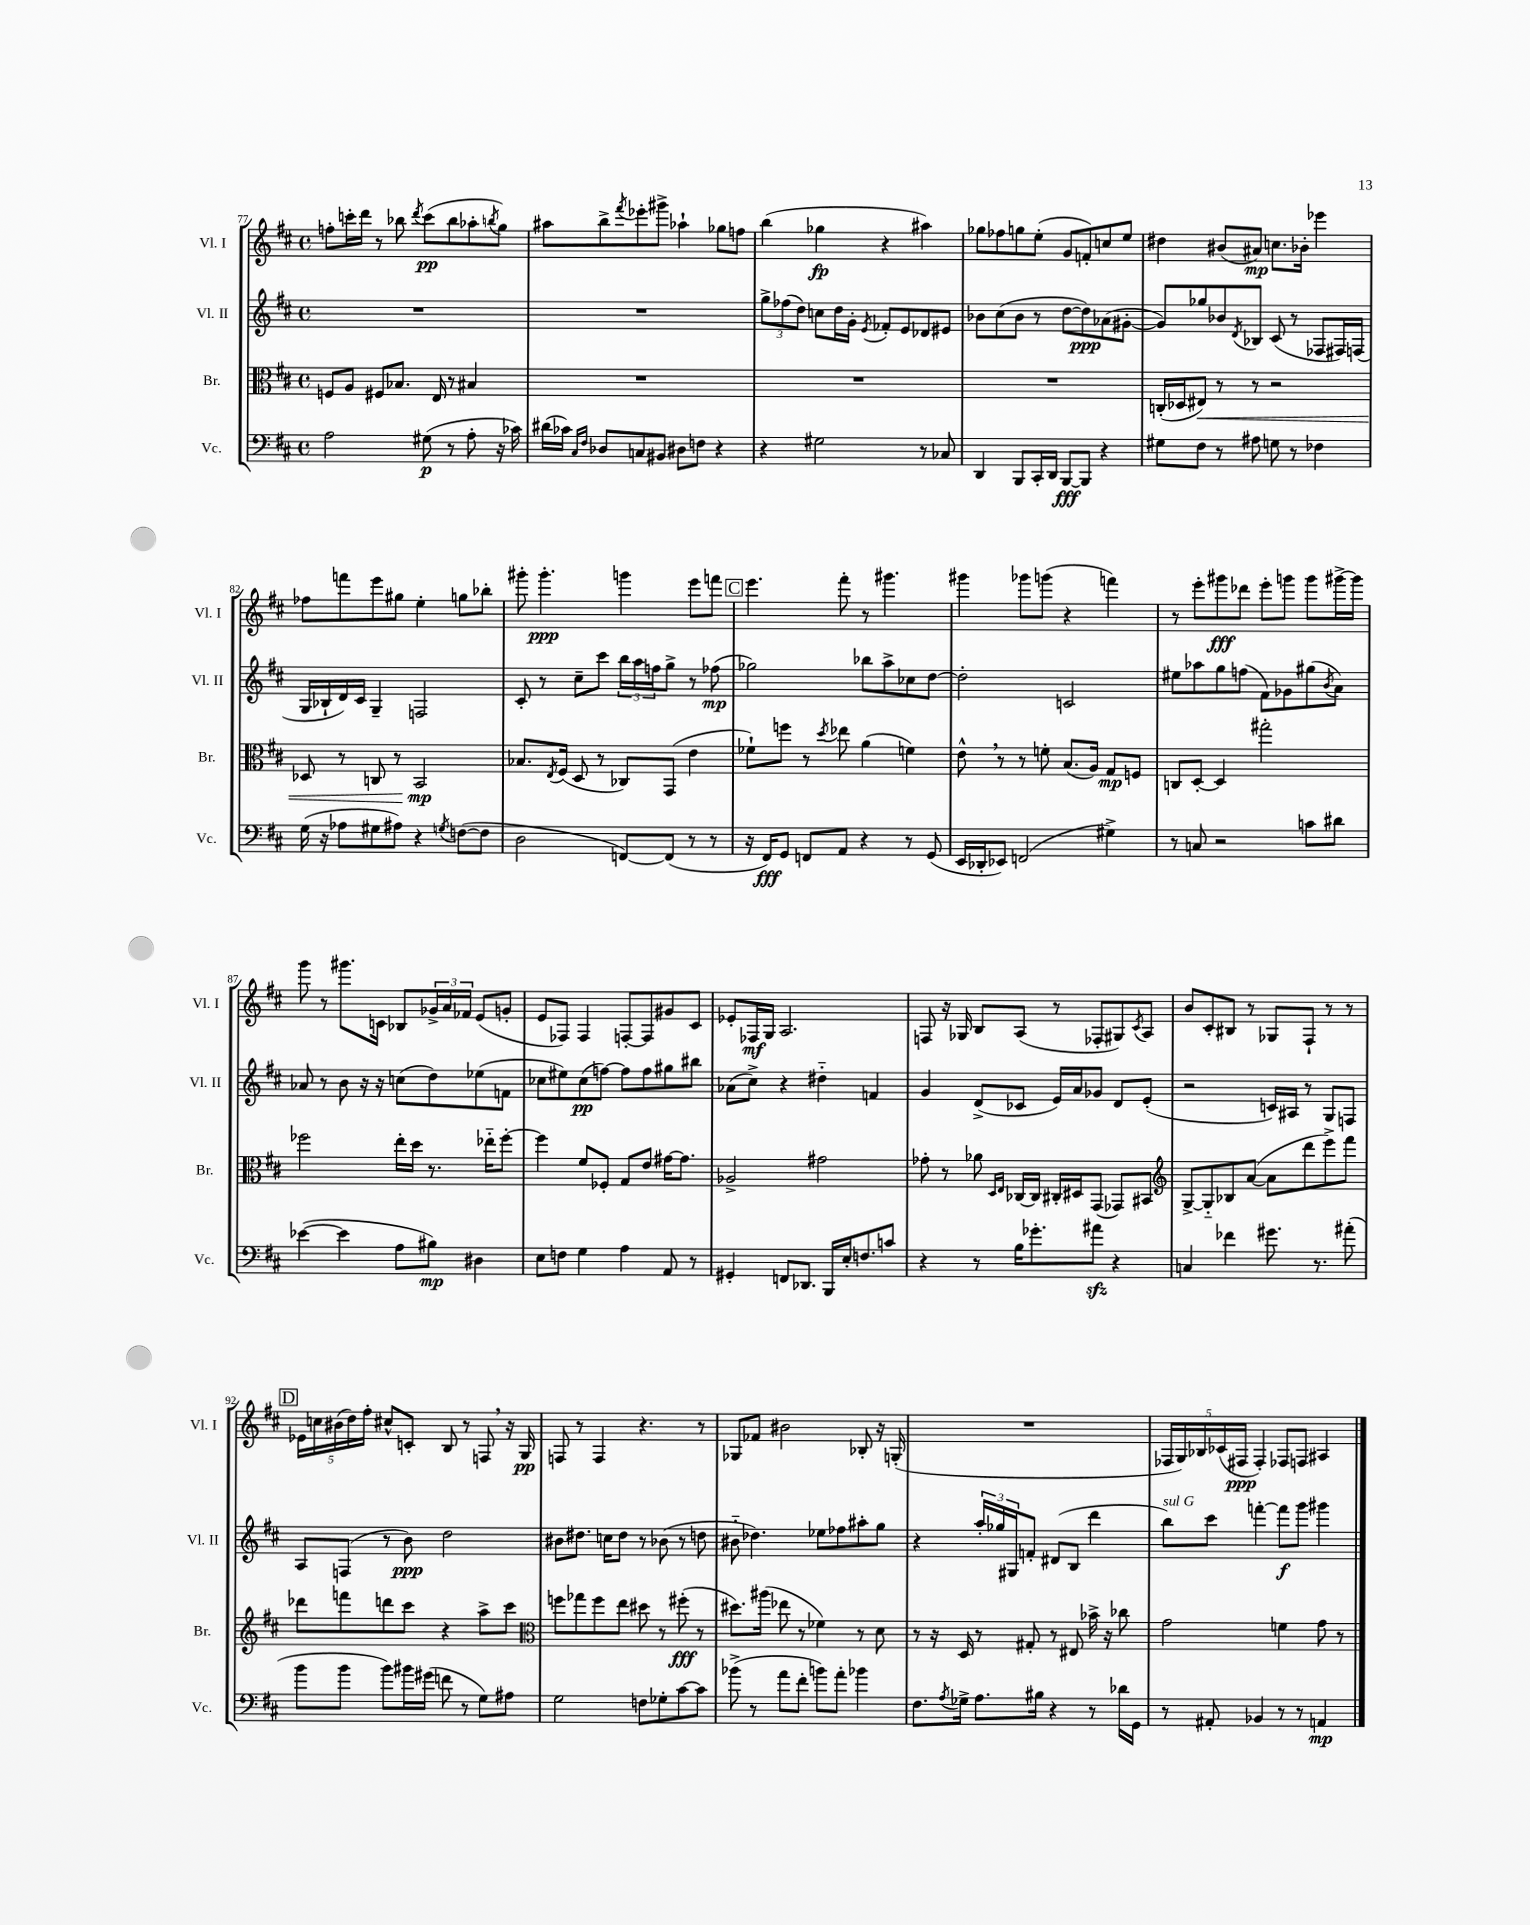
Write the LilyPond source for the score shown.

<<
\new StaffGroup <<
\new Staff = "s0" \with { instrumentName = "Vl. I" shortInstrumentName = "Vl. I" } {
    \clef treble \key d \major \defaultTimeSignature \time 4/4
    f''8-. c'''16-. d'''16 r8 bes''8 \acciaccatura { d'''8 } c'''8\pp( bes''8 aes''8-. \acciaccatura { b''8 } g''8) |
    ais''8 b''8-> \acciaccatura { fis'''8 } ees'''8-. gis'''8-> aes''4-! ges''8 f''8 |
    b''4( ges''4\fp r4 ais''4) |
    ges''8 fes''8 g''8 e''8-.( g'8 f'8-.) c''8 e''8 |
    dis''4 bis'8( ais'8\mp) c''8. bes'16-. ees'''4 |
    fes''8 f'''8 e'''8 gis''8 e''4-. g''8 bes''8-. |
    gis'''8-. gis'''4.-.\ppp g'''4 e'''8 f'''8 |
    \mark \markup { \box "C" } e'''4. fis'''8-. r8 gis'''4. |
    gis'''4 ges'''8 g'''8( r4 f'''4) |
    r8 e'''8-. gis'''8\fff des'''8 e'''8-. g'''8 g'''8 gis'''16~-> gis'''16 |
    g'''8 r8 gis'''8. c'16 bes8 \tuplet 3/2 { ges'16-> a'16 fes'16 } e'8( g'8-. |
    e'8 fes8) fes4 f8~-. f8 gis'8 cis'8 |
    ees'8-. fes16\mf g16 a2. |
    f8 r16 ges16 b8 a8( r8 fes8-. gis8) \acciaccatura { cis'8 } a8 |
    b'8 cis'8-. bis8 r8 ges8 fis8-! r8 r8 |
    \mark \markup { \box "D" } \tuplet 5/4 { ees'16 c''16 bis'16( d''16) fis''16-. } cis''8-^ c'8-. b8 r8 f8 \breathe r16 g16\pp |
    f8 r8 f4 r4. r8 |
    ges8 fes'8 bis'2 bes8-. r16 g16-.( |
    R1 |
    \tuplet 5/4 { fes16 g16) bes16 ces'16( fis16\ppp } fis4-.) fes8 f8 ais4 \bar "|." |
}
\new Staff = "s1" \with { instrumentName = "Vl. II" shortInstrumentName = "Vl. II" } {
    \clef treble \key d \major \defaultTimeSignature \time 4/4
    R1 |
    R1 |
    \tuplet 3/2 { g''8-> fes''8( d''8) } c''8 d''16 g'16-. \acciaccatura { e'8 } fes'8-. e'8 des'8 eis'8 |
    bes'8 cis''8( bes'8 r8 d''8~ d''8\ppp) aes'8( gis'8~-. |
    gis'8) ges''8 bes'8 \acciaccatura { d'8 } bes8 cis'8( r8 fes8 fis16) f16( |
    g16 bes16-! d'16) cis'16 g4-- f2 |
    cis'8-. r8 cis''8-- cis'''8 \tuplet 3/2 { b''16 a''16 f''16 } g''8-> r8 fes''8\mp( |
    \mark \markup { \box "C" } ges''2) bes''8 a''8-> ces''8 d''8~ |
    d''2-. c'2 |
    eis''8 aes''8 g''8 f''8( fis'8) ges'8 gis''8( \acciaccatura { b'8 } a'8) |
    aes'8 r8 b'8 r16 r16 c''8( d''8) ees''8( f'8 |
    ces''8 eis''8) ces''8\pp( f''8~) f''8 f''8 gis''8 bis''8 |
    aes'8( cis''8->) r4 dis''4-_ f'4 |
    g'4 d'8->( ces'8 e'16) a'16 ges'8 d'8 e'8-.( |
    r2 c'16) ais16 r8 g8 f8 |
    \mark \markup { \box "D" } a8 f8( r8 b'8\ppp) d''2 |
    bis'8 dis''8. c''16 dis''8 r8 bes'8( r8 d''8 |
    bis'8-_ des''4.) ees''8 fes''8 ais''8-. g''8 |
    r4 \tuplet 3/2 { a''16-. ges''16 gis16 } f'8-. dis'8( b8 d'''4 |
    b''8^\markup { \italic "sul G" }) cis'''8 f'''4~-. f'''8\f g'''8 gis'''4 \bar "|." |
}
\new Staff = "s2" \with { instrumentName = "Br." shortInstrumentName = "Br." } {
    \clef alto \key d \major \defaultTimeSignature \time 4/4
    f8 a8 fis8 bes8. e16 r8 bis4 |
    R1 |
    R1 |
    R1 |
    c16-.( des16 eis8\<) r8 r8 r2 |
    des8 r8 c8 r8 b,2\mp\! |
    bes8. \acciaccatura { e8 } fis16( d8 r8 ces8) g,8( e'4 |
    \mark \markup { \box "C" } fes'8-!) f''8 r8 \acciaccatura { d''8 } ees''8 a'4( f'4) |
    e'8-^ \breathe r8 r8 f'8-. b8.( a16) g8\mp f8 |
    c8 d8~-. d4 gis''2-. |
    fes''2 e''16-. d''16 r8. ees''16-_ fes''8~-. |
    fes''4 fis'8 fes8-. g8 e'8 gis'16~ gis'8. |
    aes2-> gis'2 |
    ges'8-. r8 aes'8 \grace { d16 e16 } ces16~ ces16 cis16-. dis16 g,8( ges,8) bis,8 |
    \clef treble g8~-> g8-_ bes8 a'8~( a'8 d'''8 e'''8->) fis'''8 |
    \mark \markup { \box "D" } des'''8 f'''8 d'''8 cis'''8 r4 a''8-> cis'''8 |
    \clef alto f''8 ges''8 f''8 e''8 dis''8 r8 fis''8-.\fff( r8 |
    dis''8.) ais''16( ees''8 r8 fes'4) r8 d'8 |
    r8 r16 d16 r8 gis8-. r8 eis8 bes'16-> r16 ces''8 |
    g'2 f'4 g'8 r8 \bar "|." |
}
\new Staff = "s3" \with { instrumentName = "Vc." shortInstrumentName = "Vc." } {
    \clef bass \key d \major \defaultTimeSignature \time 4/4
    a2 gis8\p( r8 a8-. r16 ces'16) |
    dis'16( ces'16) \grace { cis16 fis16 } des8 c8 bis,8 dis8 f8 r4 |
    r4 gis2 r8 ces8 |
    d,4 b,,8 cis,16-. d,16 b,,8~\fff b,,8 r4 |
    gis8 fis8 r8 ais8 g8 r8 fes4 |
    g16( r16 aes8 gis8 ais8) r4 \acciaccatura { g8 } f8~( f8 |
    d2 f,8~) f,8( r8 r8 |
    \mark \markup { \box "C" } r16 fis,16\fff) g,8 f,8 a,8 r4 r8 g,8( |
    e,16 des,16-. ees,8) f,2( gis4->) |
    r8 c8 r2 c'8 dis'8 |
    ees'4~( ees'4 a8 bis8\mp) dis4 |
    e8 f8 g4 a4 a,8 r8 |
    gis,4-. f,8 des,8. b,,16 e16-. f8. c'8 |
    r4 r8 b16 ges'8.-. ais'8\sfz r4 |
    c4 fes'4 gis'8. r8. ais'8-.( |
    \mark \markup { \box "D" } b'8 b'8 b'8) bis'16 gis'16( f'8 r8 g8) ais8 |
    g2 f8 ges8-. cis'8~ cis'8 |
    bes'8->( r8 a'8 fis'8-. b'8) a'8-. bes'4 |
    fis8. \acciaccatura { a8 } ges16-> a8. bis16 r4 r8 des'16 g,16 |
    r8 ais,8-. bes,4 r8 r8 a,4\mp \bar "|." |
}
>>
>>
\layout { \context { \Score currentBarNumber = #77 } }
